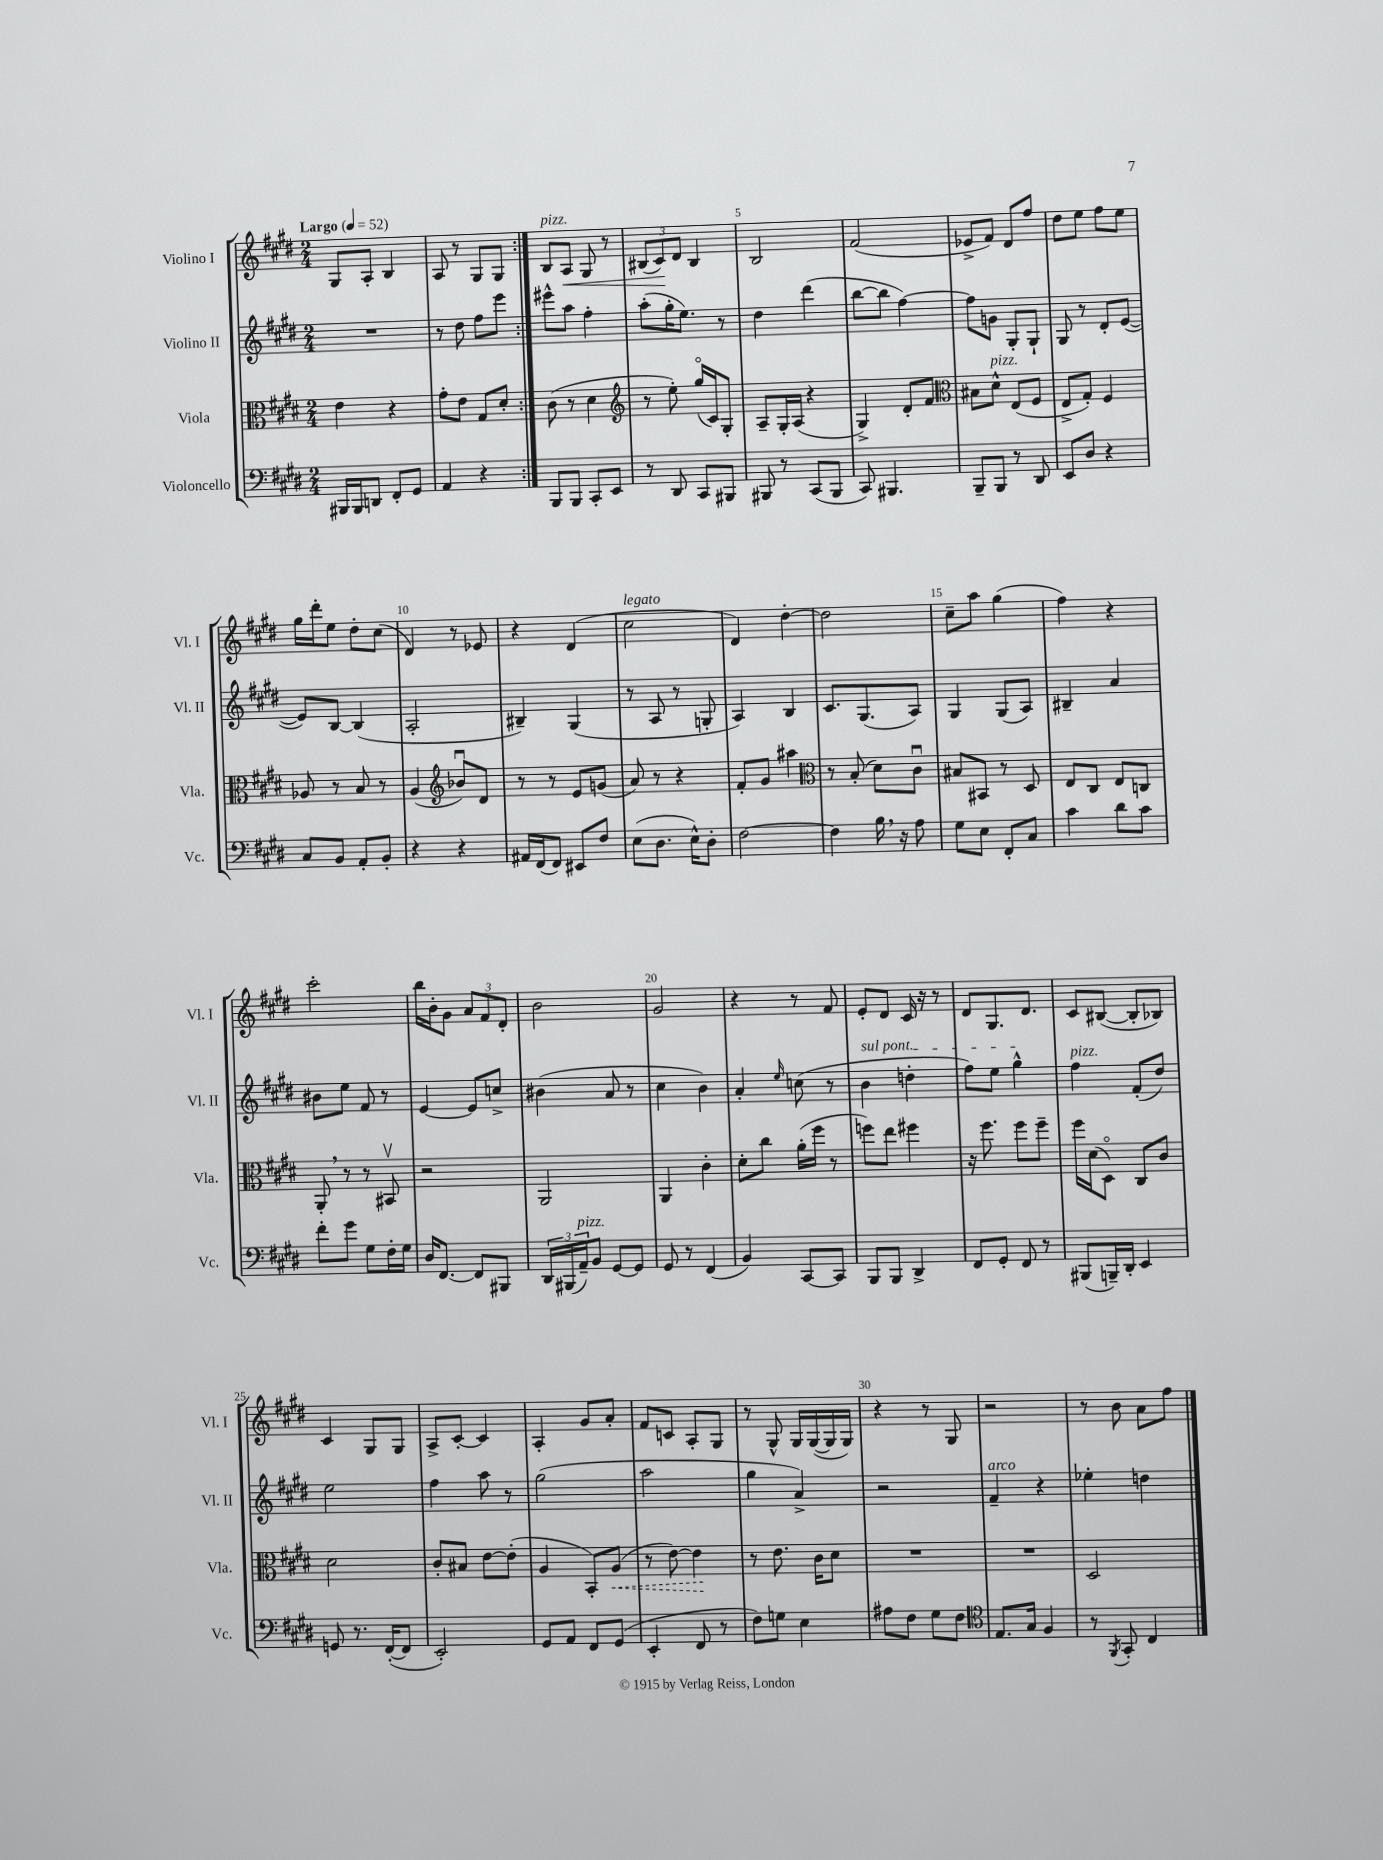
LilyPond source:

<<
\new StaffGroup <<
\new Staff = "s0" \with { instrumentName = "Violino I" shortInstrumentName = "Vl. I" } {
    \clef treble \key e \major \numericTimeSignature \time 2/4 \tempo "Largo" 4 = 52
    \repeat volta 2 { gis8 a8-. b4 |
    a8 r8 gis8 gis8 | }
    b8^\markup { \italic "pizz." } a8\< gis8 r8 |
    \tuplet 3/2 { bis8( cis'8\!) dis'8 } bis4 |
    b2 |
    fis'2( |
    ees'8-> fis'8) dis'8 fis''8 |
    dis''8 e''8 fis''8 e''8 |
    gis''16 dis'''16-. e''8 dis''8-. cis''8( |
    dis'4) r8 ees'8 |
    r4 dis'4( |
    cis''2^\markup { \italic "legato" } |
    dis'4) dis''4~-. |
    dis''2 |
    cis''8-- a''8 gis''4( |
    fis''4) r4 |
    cis'''2-. |
    b''16 b'16-. gis'8 \tuplet 3/2 { a'8 fis'8 dis'8-. } |
    b'2 |
    gis'2 |
    r4 r8 fis'8 |
    e'8-. dis'8 cis'16 r16 r8 |
    dis'8 gis8. dis'8. |
    cis'8 bis8~( bis8-. bes8) |
    cis'4 gis8 gis8 |
    a8-> cis'8~-. cis'4 |
    a4-. gis'8 a'8-. |
    fis'8 c'8 a8-. gis8 |
    r8 gis8-^ gis16 gis16~( gis16 gis16) |
    r4 r8 gis8 |
    r2 |
    r8 b'8 a'8 fis''8 \bar "|." |
}
\new Staff = "s1" \with { instrumentName = "Violino II" shortInstrumentName = "Vl. II" } {
    \clef treble \key e \major \numericTimeSignature \time 2/4
    \repeat volta 2 { R2 |
    r8 dis''8 fis''8 e'''8 | }
    eis'''8-^ a''8 fis''4-. |
    a''8-.( gis''16-. e''8.) r8 |
    dis''4 dis'''4( |
    b''8~ b''8 fis''4~) |
    fis''8 g'8 gis8-. gis8-! |
    gis8 r8 dis'8-. e'8~( |
    e'8) b8~ b4( |
    a2-. |
    bis4--) gis4( |
    r8 a8 r8 g8-. |
    a4) b4 |
    cis'8. gis8.( a8) |
    gis4 gis8( a8) |
    bis4-- a'4 |
    bis'8 e''8 fis'8 r8 |
    e'4~ e'8 c''8-> |
    bis'4( a'8 r8 |
    cis''4 b'4) |
    a'4-. \grace { e''16 } c''8( r8 |
    \once \override TextSpanner.bound-details.left.text = \markup { \italic "sul pont." } b'4\startTextSpan d''4-. |
    fis''8) e''8 gis''4-^\stopTextSpan |
    fis''4^\markup { \italic "pizz." } fis'8-.( dis''8) |
    e''2 |
    fis''4 a''8 r8 |
    gis''2( |
    a''2 |
    gis''4 a'4->) |
    r2 |
    fis'4--^\markup { \italic "arco" } r4 |
    ees''4-. d''4 \bar "|." |
}
\new Staff = "s2" \with { instrumentName = "Viola" shortInstrumentName = "Vla." } {
    \clef alto \key e \major \numericTimeSignature \time 2/4
    \repeat volta 2 { e'4 r4 |
    gis'8-. e'8 gis8 dis'8-. | }
    cis'8( r8 dis'4 |
    \clef treble r8 e''8-.) gis''16\flageolet( cis'16) gis8-. |
    a8-- gis16-. a16( r4 |
    gis4->) dis'8-. fis'8 |
    \clef alto bis8 dis'8-^^\markup { \italic "pizz." } e8( fis8 |
    e8-> gis8-.) fis4 |
    aes8 r8 b8 r8 |
    a4( \clef treble bes'8\downbow) dis'8 |
    r8 r8 e'8 g'8( |
    a'8) r8 r4 |
    fis'8-. gis'8 ais''4 |
    \clef alto r8 b8-.( dis'8) cis'8\downbow |
    bis8 bis,8 r8 dis8 |
    e8 cis8 e8 c8 |
    a,8-. \breathe r8 r8 bis,8\upbow |
    r2 |
    a,2 |
    a,4 cis'4-. |
    dis'8-. cis''8 a'16-.( fis''16 r8 |
    f''8) e''8 fis''4 |
    r16 fis''8. fis''8 fis''8-- |
    fis''16 dis'16( dis8\flageolet) cis8 cis'8 |
    dis'2 |
    cis'8-. bis8 e'8~ e'8-.( |
    a4 b,8-.) \once \override Hairpin.style = #'dashed-line a8\<( |
    r8 e'8~) e'4\! |
    r8 e'8. cis'16 dis'8 |
    R2 |
    R2 |
    dis2 \bar "|." |
}
\new Staff = "s3" \with { instrumentName = "Violoncello" shortInstrumentName = "Vc." } {
    \clef bass \key e \major \numericTimeSignature \time 2/4
    \repeat volta 2 { bis,,16 bis,,16 d,8 fis,8-. gis,8 |
    a,4 r4 | }
    b,,8 b,,8 cis,8-. e,8 |
    r8 dis,8 cis,8 bis,,8 |
    bis,,8 r8 cis,8( bis,,8 |
    cis,8) bis,,4. |
    b,,8-- b,,8 r8 dis,8 |
    e,8 dis8 r4 |
    cis8 b,8 a,8-. b,8-. |
    r4 r4 |
    ais,16 fis,16( fis,8) eis,8 fis8 |
    e8( dis8. e16-^) dis8-. |
    fis2~ |
    fis4 b16 \breathe r16 a8 |
    gis8 e8 fis,8-. cis8 |
    cis'4 dis'8 cis'8 |
    fis'8-. gis'8 gis8 fis16-. gis16 |
    dis16 fis,8.~ fis,8 bis,,8 |
    \tuplet 3/2 { dis,16 bis,,16( a,16--^\markup { \italic "pizz." }) } b,8 gis,8~ gis,8 |
    gis,8 r8 fis,4( |
    b,4) cis,8~ cis,8 |
    b,,8 b,,8 dis,4-> |
    fis,8 gis,8-. fis,8 r8 |
    bis,,8( b,,16--) dis,16-. e,4 |
    g,8 r8. fis,16~-.( fis,8 |
    e,2-.) |
    gis,8 a,8 fis,8 gis,8( |
    e,4-. fis,8 r8 |
    fis8) g8 e4 |
    ais8 fis8 gis8 fis8 |
    \clef tenor e8. gis16 fis4 |
    r8 \acciaccatura { fis,8 } gis,8-. cis4 \bar "|." |
}
>>
>>
\layout { \context { \Score \override BarNumber.break-visibility = ##(#f #t #t) barNumberVisibility = #(every-nth-bar-number-visible 5) } }
